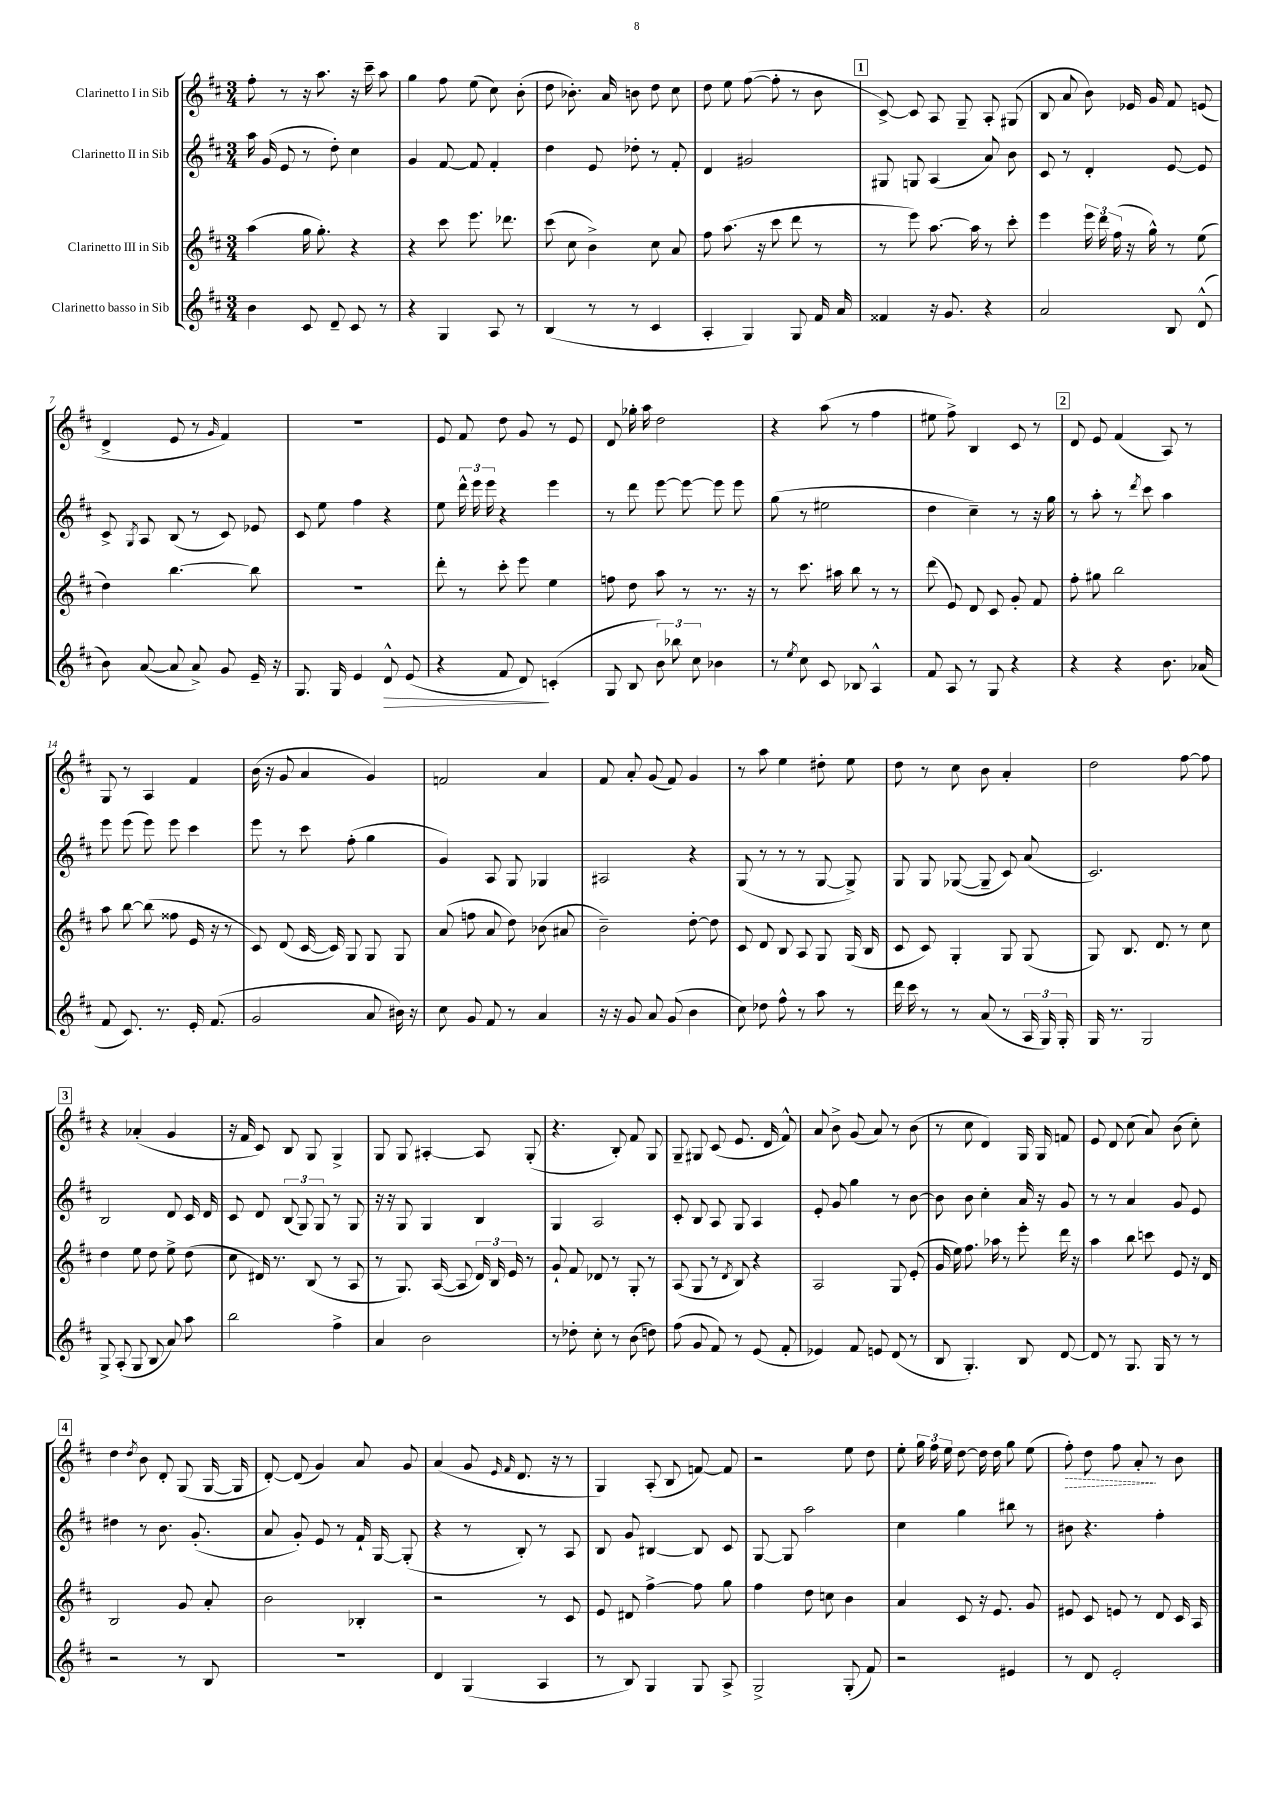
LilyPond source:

<<
\new StaffGroup <<
\new Staff = "s0" \with { instrumentName = "Clarinetto I in Sib" } {
    \clef treble \key d \major \numericTimeSignature \time 3/4
    \autoBeamOff fis''8-. r8 r16 a''8. r16 cis'''16-- a''8 |
    g''4 fis''8 e''8( cis''8) b'8-.( |
    d''8 bes'8.-.) a'16 b'8 d''8 cis''8 |
    d''8 e''8 fis''8~( fis''8-. r8 b'8 |
    \mark \markup { \box "1" } cis'8~->) cis'8 a8 g8-- a8-. gis8( |
    b8 a'8 b'8) ees'16 g'16 fis'8 e'8( |
    d'4-> e'8 r8 \grace { g'16 } fis'4) |
    R2. |
    e'8 fis'8 d''8 g'8 r8 e'8 |
    d'8 ges''16-. a''16 d''2 |
    r4 a''8( r8 fis''4 |
    eis''8 fis''8->) b4 cis'8 r8 |
    \mark \markup { \box "2" } d'8 e'8 fis'4( a8) r8 |
    g8 r8 a4 fis'4 |
    b'16( r16 g'8 a'4 g'4) |
    f'2 a'4 |
    fis'8 a'8-. g'8( fis'8) g'4 |
    r8 a''8 e''4 dis''8-. e''8 |
    d''8 r8 cis''8 b'8 a'4-. |
    d''2 fis''8~ fis''8 |
    \mark \markup { \box "3" } r4 aes'4-.( g'4 |
    r16 fis'16 cis'8) b8 g8 g4-> |
    g8 g8 ais4~-. ais8 g8-.( |
    r4. b8-.) fis'8 g8 |
    g8-- gis8 cis'8( e'8. d'16 fis'8-^) |
    a'8 b'8-> g'8( a'8) r8 b'8( |
    r8 cis''8 d'4) g16 g16 f'8 |
    e'8 d'8 cis''8( a'8) b'8( cis''8-.) |
    \mark \markup { \box "4" } d''4 \acciaccatura { d''8 } b'8 d'8-. g8( g16~ g16 |
    d'8~-.) d'8( g'4) a'8 g'8 |
    a'4( g'8 \grace { e'16 fis'16 } d'8. r16 r8 |
    g4) a8-.( b8 f'8~) f'8 |
    r2 e''8 d''8 |
    e''8-. \tuplet 3/2 { g''16 fis''16 e''16 } d''8~ d''16 d''16 g''8 e''8( |
    \once \override Hairpin.style = #'dashed-line fis''8-.\>) d''8 fis''8 a'8-.\! r8 b'8 \bar "|." |
}
\new Staff = "s1" \with { instrumentName = "Clarinetto II in Sib" } {
    \clef treble \key d \major \numericTimeSignature \time 3/4
    \autoBeamOff a''16 g'16( e'8 r8 d''8-.) cis''4 |
    g'4 fis'8~ fis'8 fis'4-. |
    d''4 e'8 des''8-. r8 fis'8-. |
    d'4 gis'2 |
    \mark \markup { \box "1" } gis8 g8 a4( a'8) b'8 |
    cis'8 r8 d'4-. e'8~ e'8 |
    cis'8-> \acciaccatura { g8 } a8 b8( r8 cis'8) ees'8 |
    cis'8 e''8 fis''4 r4 |
    e''8 \tuplet 3/2 { d'''16-^ e'''16 e'''16 } r4 e'''4 |
    r8 d'''8 e'''8~ e'''8~ e'''8 e'''8 |
    g''8( r8 eis''2 |
    d''4 cis''4--) r8 r16 g''16 |
    \mark \markup { \box "2" } r8 a''8-. r8 \acciaccatura { d'''8 } cis'''8 a''4 |
    e'''8 e'''8( e'''8) e'''8 cis'''4 |
    e'''8 r8 cis'''8 fis''8-.( g''4 |
    g'4) a8 g8 ges4 |
    ais2 r4 |
    g8( r8 r8 r8 g8~ g8->) |
    g8 g8 ges8~( ges8-- cis'8) a'8( |
    cis'2.) |
    \mark \markup { \box "3" } b2 d'8 cis'16 d'16 |
    cis'8 d'8 \tuplet 3/2 { b8( g8) g8 } r8 g8 |
    r16 r16 g8 g4 b4 |
    g4 a2 |
    cis'8-. b8 a8 g8 a4 |
    e'8-. g'8 g''4 r8 b'8~ |
    b'8 b'8 cis''4-. a'16 r16 g'8 |
    r8 r8 a'4 g'8 e'8 |
    \mark \markup { \box "4" } dis''4 r8 b'8. g'8.-.( |
    a'8 g'8-.) e'8 r8 fis'16-! g16~ g8-.( |
    r4 r8 b8-.) r8 a8 |
    b8 g'8 bis4~ bis8 cis'8 |
    g8~ g8 a''2 |
    cis''4 g''4 bis''8 r8 |
    bis'8 r4. fis''4-. \bar "|." |
}
\new Staff = "s2" \with { instrumentName = "Clarinetto III in Sib" } {
    \clef treble \key d \major \numericTimeSignature \time 3/4
    \autoBeamOff a''4( g''16 g''8.-.) r4 |
    r4 cis'''8 e'''8. des'''8. |
    cis'''8( cis''8 b'4->) cis''8 a'8 |
    fis''8 a''8.( r16 cis'''8 d'''8 r8 |
    \mark \markup { \box "1" } r8 e'''8) a''8.~ a''16 r8 cis'''8-. |
    e'''4 \tuplet 3/2 { e'''16 d'''16 fis''16( } r16 g''16-^) r8 e''8( |
    d''4) b''4.~ b''8 |
    R2. |
    d'''8-. r8 cis'''8-. e'''8 e''4 |
    f''8 d''8 a''8 r8 r8. r16 |
    r8 cis'''8. ais''16 b''8 r8 r8 |
    d'''8( e'8) d'8 cis'8 g'8-. fis'8 |
    \mark \markup { \box "2" } fis''8-. gis''8 b''2 |
    a''8 b''8~ b''8( fisis''8 e'16 r16 r8 |
    cis'8) d'8( cis'16~ cis'16) g8 g8 g8 |
    a'8( f''8 a'8 d''8) bes'8( ais'8 |
    b'2--) d''8~-. d''8 |
    cis'8 d'8 b8 a8 g8 g16( b16 |
    cis'8 cis'8) g4-. g8 g8( |
    g8) b8. d'8. r8 cis''8 |
    \mark \markup { \box "3" } d''4 e''8 d''8 e''8-> d''8( |
    cis''8 dis'16) r8. b8( r8 a8 |
    r8 g8.) a16~( a8 \tuplet 3/2 { d'16) b16 e'16 } r8 |
    g'8-! fis'8 des'8 r8 g8-. r8 |
    a8( g8 r8 \acciaccatura { d'8 } b8) r4 |
    a2 g8 e'8-.( |
    g'16 e''16) fis''8. aes''16 r8 e'''8-. d'''16 r16 |
    a''4 b''8 c'''8 e'8 r16 d'16 |
    \mark \markup { \box "4" } b2 g'8 a'8-. |
    b'2 bes4-. |
    r2 r8 cis'8 |
    e'8 dis'8 fis''4~-> fis''8 g''8 |
    fis''4 d''8 c''8 b'4 |
    a'4 cis'8 r16 e'8. g'8 |
    eis'8 cis'8 e'8 r8 d'8 cis'16 a16 \bar "|." |
}
\new Staff = "s3" \with { instrumentName = "Clarinetto basso in Sib" } {
    \clef treble \key d \major \numericTimeSignature \time 3/4
    \autoBeamOff b'4 cis'8 d'8-- cis'8 r8 |
    r4 g4 a8 r8 |
    b4( r8 r8 cis'4 |
    a4-. g4) g8 fis'16 a'16 |
    \mark \markup { \box "1" } fisis'4 r16 g'8. r4 |
    a'2 b8 d'8-^( |
    b'8) a'8~( a'8 a'8->) g'8 e'16-- r16 |
    g8. g16 e'4 d'8-^\> e'8( |
    r4 fis'8 d'8\!) c'4-.( |
    g8 b8 \tuplet 3/2 { b'8) bes''8 cis''8 } bes'4 |
    r8 \acciaccatura { e''8 } cis''8 cis'8 bes8 a4-^ |
    fis'8 a8 r8 g8 r4 |
    \mark \markup { \box "2" } r4 r4 b'8. aes'16( |
    fis'8 cis'8.) r8. e'16-. fis'8.( |
    g'2 a'8 bis'16) r16 |
    cis''8 g'8 fis'8 r8 a'4 |
    r16 r16 g'8 a'8 g'8( b'4 |
    cis''8) des''8 fis''8-^ r8 a''8 r8 |
    d'''16 cis'''16 r8 r8 a'8( r8 \tuplet 3/2 { a16 g16) g16-. } |
    g16 r8. g2 |
    \mark \markup { \box "3" } g8-> a8-.( g8 b8 a'8) a''8 |
    b''2 fis''4-> |
    a'4 b'2 |
    r8 des''8-. cis''8-. r8 b'8( d''8) |
    fis''8( g'8 fis'8) r8 e'8( fis'8-. |
    ees'4) fis'8 e'8 d'8( r8 |
    b8 g4.-.) b8 d'8~ |
    d'8 r8 g8. g16 r8 r8 |
    \mark \markup { \box "4" } r2 r8 b8 |
    R2. |
    d'4 g4( a4 |
    r8 b8) g4 g8 a8-> |
    g2-> g8-.( fis'8) |
    r2 eis'4 |
    r8 d'8 e'2-. \bar "|." |
}
>>
>>
